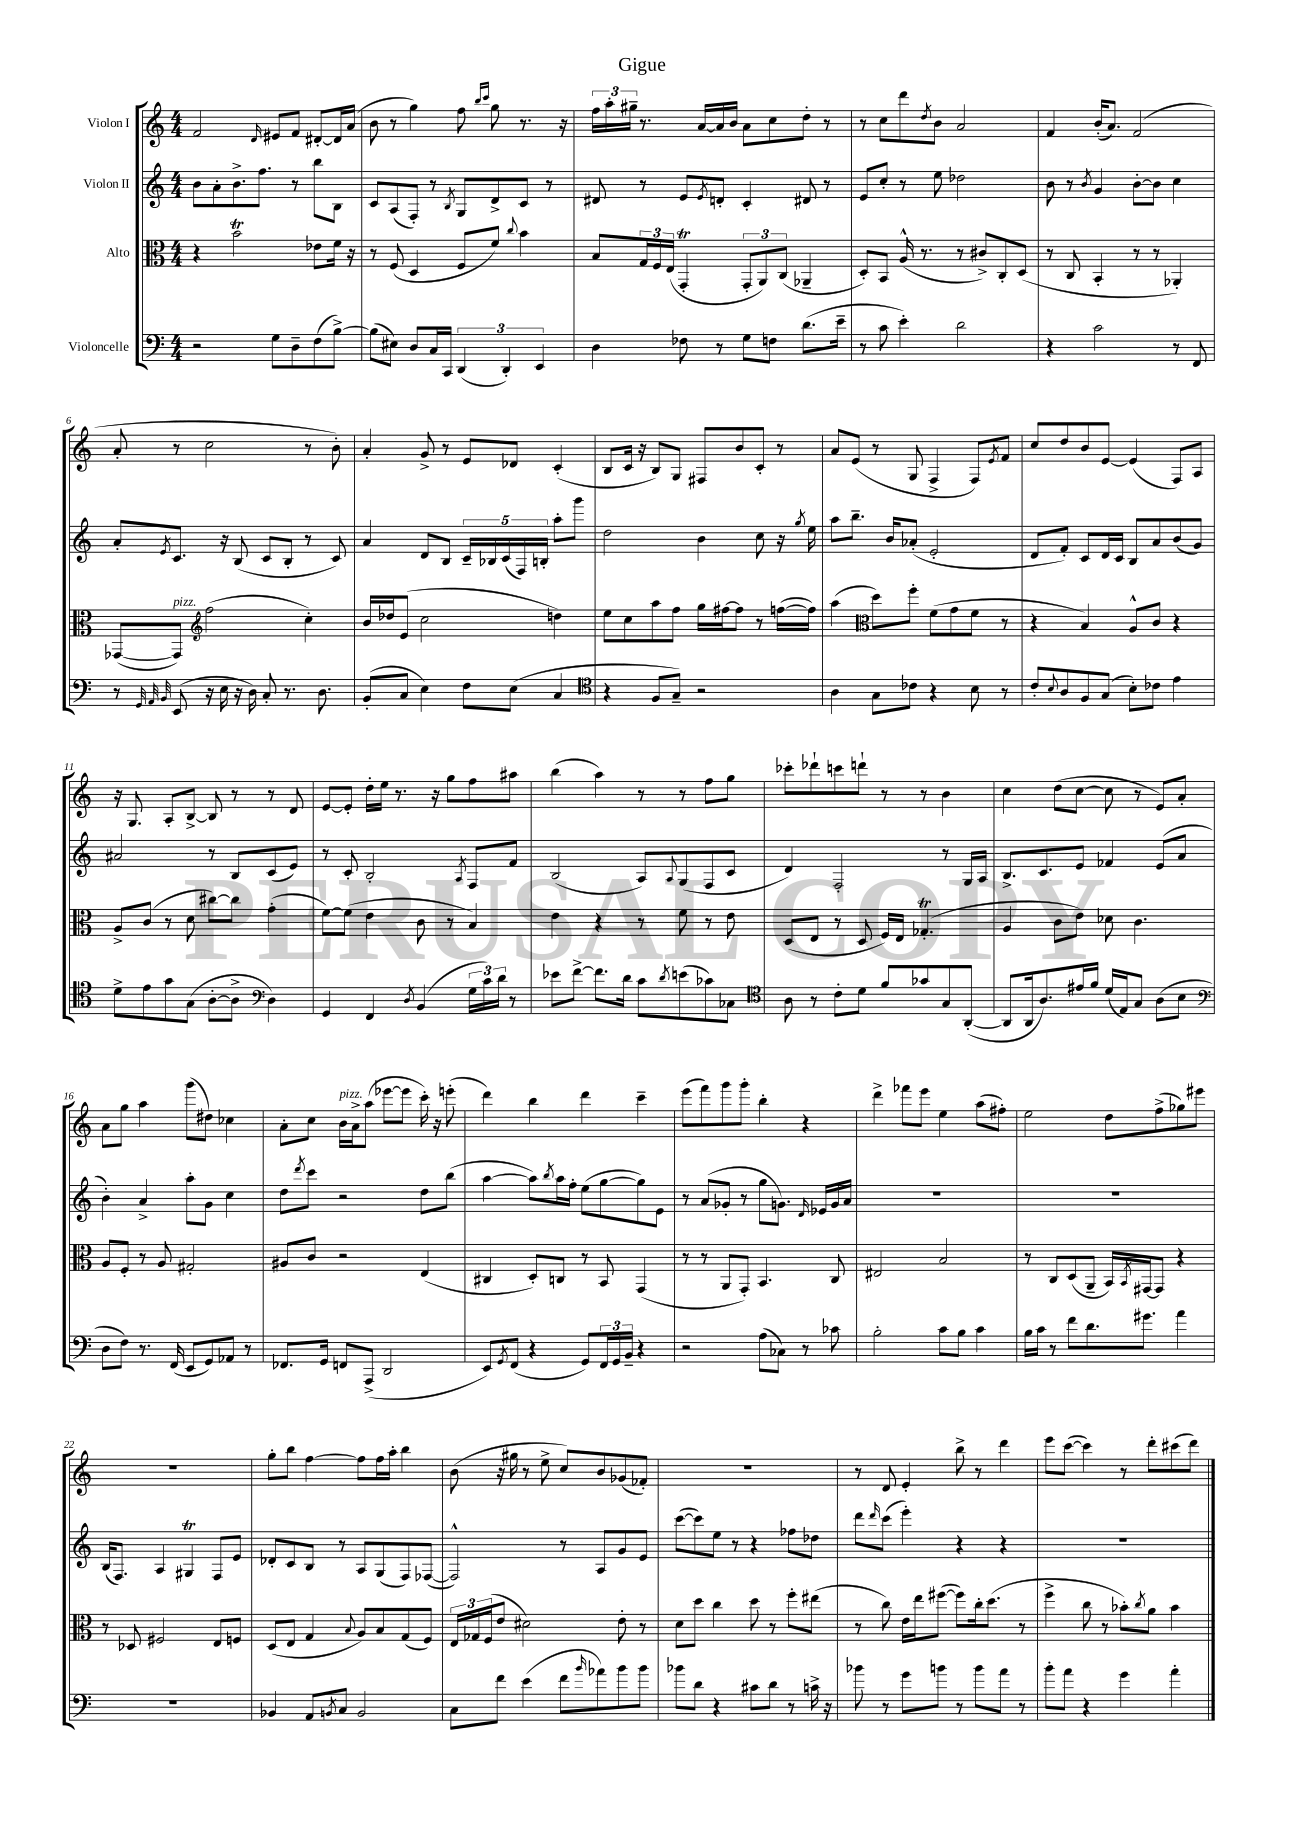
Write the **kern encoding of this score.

**kern	**kern	**kern	**kern
*part4	*part3	*part2	*part1
*staff4	*staff3	*staff2	*staff1
*I"Violoncelle	*I"Alto	*I"Violon II	*I"Violon I
*clefF4	*clefC3	*clefG2	*clefG2
*k[]	*k[]	*k[]	*k[]
*M4/4	*M4/4	*M4/4	*M4/4
=1	=1	=1	=1
2r	4r	8b\L	2f/
.	.	8a'\	.
.	2bt\	8.b^\	.
.	.	8.ff\J	.
.	.	.	16qqd/
8G\L	.	.	8e#X/L
8D~\	.	8r	8f/J
(8F\	8e-X\L	8bb\L	[8d#X'/L
[8B^\J)	16f\Jk	8B\J	16d#/L]
.	16r	.	(16a/JJ
=2	=2	=2	=2
(8B\L]	8r	8c/L	8b\
8E#X\J)	(8F/	(8A/	8r
8D/L	4D/	8F'/J)	4gg\)
16C/L	.	8r	.
16CC/JJ	.	.	.
.	.	8qB/	.
(6DD/	8F/L	8G/L	8ff\
.	.	.	16qqbb/LL
.	.	.	16qqccc/JJ
.	8f/J)	8d^/	8gg\
6DD'/)	.	.	.
.	8qqcc/	.	.
.	4b\	8c/J	8.r
6EE/	.	.	.
.	.	8r	.
.	.	.	16r
=3	=3	=3	=3
4D\	8B/L	8d#X/	24ff\LL
.	.	.	24aa'\
.	.	.	24gg#X~\JJ
.	24G/L	8r	8.r
.	24F/	.	.
.	(24E/JJ	.	.
8F-X\	4GGT'/	8e/L	.
.	.	.	[16a/LL
.	.	8qe/	.
8r	.	8dn'/J	16a/]
.	.	.	16b/JJ
8G\L	12GG'/L	4c'/	8a\L
.	12AA/)	.	.
8Fn\J	.	.	8cc\
.	(12C/J	.	.
(8.d\L	4AA-X~/	8d#X/	8dd'\J
.	.	8r	8r
16e~\Jk	.	.	.
=4	=4	=4	=4
8r	8D'/L)	8e/L	8r
8c\	8BB/J	8cc'/J	8cc\L
4e'\)	(16A^^/	8r	8ddd\
.	8.r	.	.
.	.	.	8qdd/
.	.	8ee\	8b\J
2d\	8r	2dd-X\	2a/
.	8c#X^/L)	.	.
.	8C'/	.	.
.	(8D/J	.	.
=5	=5	=5	=5
4r	8r	8b\	4f/
.	8C/	8r	.
.	.	8qb/	.
2c\	4BB'/	4g/	(16b'/KL
.	.	.	8.a/J)
.	8r	[8b'\L	(2f/
.	8r	8b\J]	.
8r	4AA-X'/)	4cc\	.
8FF/	.	.	.
!!LO:LB:g=z
=6	=6	=6	=6
8r	([8GG-X/L	8a'/L	8a'/
32qqGG/	.	.	.
32qqAA/	.	.	.
32qqBB/	.	8qe/	.
!	!LO:TX:a:i:t=pizz.	!	!
(8EE/	8GG-/J])	8.c/J	8r
*	*clefG2	*	*
16r	(2ff\	.	2cc\
16E\	.	16r	.
16r	.	(8B/	.
16D\)	.	.	.
8C'/	.	8c/L	.
8.r	.	8B'/J	.
.	4cc'\)	8r	8r
8.D\	.	.	.
.	.	8c/)	8b'\)
=7	=7	=7	=7
(8BB'/L	16b/LL	4a/	4a'/
.	16dd-X/J	.	.
8C/J	(8e/J	.	.
4E\)	2cc\	8d/L	8g^/
.	.	8B/J	8r
8F\L	.	20c~/LL	8e/L
.	.	20B-X/	.
.	.	(20c/	.
(8E\J	.	.	8d-X/J
.	.	20F/)	.
.	.	20Bn'/JJ	.
4C/	4ddn\)	8aa'\L	(4c'/
.	.	8ggg\J	.
=8	=8	=8	=8
*clefC4	*	*	*
4r	8ee\L	2dd\	8B/L
.	8cc\	.	16c/Jk
.	.	.	16r
8F/L	8aa\	.	8B/L)
8G~/J)	8ff\J	.	8G/J
2r	16gg\LL	4b\	8F#X/L
.	[16ff#X\J	.	.
.	8ff#\J]	.	8b/
.	8r	8cc\	8c'/J
.	([16ffn\LL	16r	8r
.	.	8qgg/	.
.	16ff\JJ])	16ee\	.
=9	=9	=9	=9
4A\	(4aa\	8aa\L	8a/L
.	.	8.bb~\J	(8e/J
*	*clefC3	*	*
8G\L	8dd\L)	.	8r
.	.	16b/KL	.
8c-X\J	8ff'\J	(8a-X'/J	8G/
4r	(8f\L	2e'/	4F^/
.	8g\	.	.
8B\	8f\J	.	8F/L)
.	.	.	8qe/
8r	8r	.	8f/J
=10	=10	=10	=10
8c'/L	4r	8d/L	8cc/L
8qqB/	.	.	.
8A/	.	8f'/J)	8dd/
8F/	4B/)	8c/L	8b/
(8G/J	.	16d/L	[8e/J
.	.	16c/JJ	.
8B'\L)	8A^^/L	8B/L	(4e/]
8c-X\J	8c/J	8a/	.
4e\	4r	(8b/	8F/L)
.	.	8g/J)	8A/J
!!LO:LB:g=z
=11	=11	=11	=11
8d^\L	8A^/L	2a#X/	16r
.	.	.	8.G/
8e\	(8c/J	.	.
8g\	8r	.	8A'/L
(8G\J	8d\	.	[8B^/J
[8A'\L	[8cc#X\L)	8r	8B/]
8A^\J]	8cc#\J]	8B/L	8r
*clefF4	*	*	*
4D\)	(4g'\	(8c/	8r
.	.	8e/J)	8d/
=12	=12	=12	=12
4GG/	[8f\L)	8r	[8e/L
.	(8f\J]	8c'/	8e'/J]
4FF/	4e\	2B'/	16dd'\LL
.	.	.	16ee\JJ
.	.	.	8.r
8qD/	.	.	.
(4BB/	8c\	.	.
.	.	.	16r
.	8r	.	8gg\L
.	.	8qA/	.
24G\LL	4B/)	8F/L	8ff\
24c\)	.	.	.
24d\JJ	.	.	.
8r	.	8f/J	8aa#X\J
=13	=13	=13	=13
8e-X\L	4e\	(2B/	(4bb\
[8f^\J	.	.	.
8.f\L]	4r	.	4aa\)
16d\Jk	.	.	.
8c\L	8r	8A/L)	8r
8qd/	.	8qqA/	.
(8en\	8f\	(8G/	8r
8c-X\)	8r	8F/	8ff\L
8C-X\J	8e\	8c/J	8gg\J
=14	=14	=14	=14
*clefC4	*	*	*
8A\	(8D/L	4d/)	8ccc-X'\L
8r	8E/J	.	8ddd-X`\
8c'\L	8r	2F'/	8cccn\
8d\J	8D/	.	8dddn`\J
8f/L	16F/LL)	.	8r
.	16E/JJ	.	.
8g-X/	(4.G-XT'/	.	8r
8G/	.	8r	4b\
([8AA'/J	.	16G/LL	.
.	.	16A/JJ	.
=15	=15	=15	=15
8AA/L]	4A/	8.B^/L	4cc\
16AA/k	.	.	.
8.A/)	.	8.c/	.
.	8c\L	.	(8dd\L
16e#X/L	8e\J)	8e/J	[8cc\J
16f/JJ	.	.	.
(16d/LL	8d-X\	4f-X/	8cc\]
16E/J)	.	.	.
8G/J	4.c\	.	8r
(8A\L	.	(8e/L	8e/L)
8B\J	.	8a/J	8a'/J
!!LO:LB:g=z
=16	=16	=16	=16
*clefF4	*	*	*
8D\L	8A/L	4b'\)	8a\L
8F\J)	8F'/J	.	8gg\J
8.r	8r	4a^/	4aa\
.	8A/	.	.
(16FF/	.	.	.
8EE/L	2G#X'/	8aa'\L	(8ggg\L
8GG/)	.	8g\J	8dd#X\J)
8AA-X/J	.	4cc\	4cc-X\
8r	.	.	.
=17	=17	=17	=17
8.FF-X/L	8A#X/L	8dd\L	8a'\L
.	.	8qddd/	.
.	8c/J	8ccc\J	8cc\J
16GG/Jk	.	.	.
!	!	!	!LO:TX:a:i:t=pizz.
8FFn/L	2r	2r	16b\LL
.	.	.	16a^\J
(8AAA^/J	.	.	(8aa\J
2DD/	.	.	[8eee-X\L
.	.	.	8eee-\J]
.	(4E/	8dd\L	16ccc'\)
.	.	.	16r
.	.	(8bb\J	(8eeen'\
=18	=18	=18	=18
8EE/L)	4C#X/	[4aa\	4ddd\)
8qGG/	.	.	.
(8FF/J	.	.	.
4r	8D'/L)	8aa\L])	4bb\
.	.	8qbb/	.
.	8Cn/J	16aa\L	.
.	.	16ff'\JJ	.
8GG/L)	8r	(8ee\L	4ddd\
24FF/L	8BB/	[8gg\	.
24GG/	.	.	.
24BB~/JJ	.	.	.
4r	(4GG/	8gg\])	4ccc~\
.	.	8e\J	.
=19	=19	=19	=19
2r	8r	8r	(8eee\L
.	8r	(8a/L	8fff\)
.	8AA/L	8g-X'/J	8ggg\
.	8GG'/J)	8r	8ggg'\J
(8A\L	4.BB/	8gg\L	4bb'\
8C-X\J)	.	8.gn\J)	.
8r	.	.	4r
.	.	16qqd/	.
.	.	16e-X/LL	.
8c-X\	8C/	16g/	.
.	.	16a/JJ	.
=20	=20	=20	=20
2B'\	2E#X/	1r	4ddd^\
.	.	.	8fff-X\L
.	.	.	8eee\J
8c\L	2B/	.	4ee\
8B\J	.	.	.
4c\	.	.	(8aa\L
.	.	.	8ff#X'\J)
=21	=21	=21	=21
16B\LL	8r	1r	2ee\
16c\JJ	.	.	.
8r	8C/L	.	.
8f\L	(8D/	.	.
8.d\	8AA~/J	.	.
.	16BB/LL)	.	8dd\L
.	8qBB/	.	.
8.g#X\J	[16GG#X/J	.	.
.	8GG#/J]	.	(8ff^\
4a\	4r	.	8gg-X\)
.	.	.	8eee#X\J
!!LO:LB:g=z
=22	=22	=22	=22
1r	8r	(16B/KL	1r
.	.	8.F/J)	.
.	8D-X/	.	.
.	2F#X/	4A/	.
.	.	4G#Xt/	.
.	8E/L	8F/L	.
.	8Fn/J	8e/J	.
=23	=23	=23	=23
4BB-X/	(8D/L	8d-X'/L	8gg'\L
.	8E/J	8c/	8bb\J
8AA/L	4G/	8B/J	[4ff\
8qBBn/	.	.	.
8C/J	.	8r	.
.	8qqB/	.	.
2BB/	8A/L)	8A/L	8ff\L]
.	8B/	(8G/	16ff\L
.	.	.	16aa'\JJ
.	(8G/	8F/)	4bb\
.	8F/J)	([8F-X/J	.
=24	=24	=24	=24
8C\L	24E/LL	2F-^^/])	(8b\
.	24G-X/	.	.
.	(24F/J	.	.
8f\J	8e/J	.	16r
.	.	.	16gg#X\
(4e\	2d#X\)	.	8r
.	.	.	8ee^\
8f\L	.	8r	8cc/L)
16qqb/	.	.	.
8a-X\)	.	8A/L	8b/
8b\	8e'\	8g/	(8g-X/
8b\J	8r	8e/J	8f-X'/J)
=25	=25	=25	=25
8b-X\L	8d\L	([8ccc\L	1r
8d\J	8dd\J	8ccc\])	.
4r	4cc\	8ee\J	.
.	.	8r	.
8c#X\L	8dd\	4r	.
8d\J	8r	.	.
8r	8ff'\L	8ff-X\L	.
16cn^\	(8ee#X\J	8dd-X\J	.
16r	.	.	.
=26	=26	=26	=26
8b-X\	8r	8ddd\L	8r
.	.	16qqddd/	.
8r	8cc\)	(8ccc\J	8d/
8g\L	16e\LL	4eee'\)	4e'/
.	16ee\J	.	.
8bn\J	([8ff#X\J	.	.
8r	8ff#\L])	4r	8bb^\
8b\L	16cc'\k	.	8r
.	(8.dd\J	.	.
8a\J	.	4r	4ddd\
8r	8r	.	.
=27	=27	=27	=27
8b'\L	4ff^\	1r	8eee\L
8a\J	.	.	([8ccc\J
4r	8cc\	.	4ccc\])
.	8r	.	.
4g\	8b-X'\L)	.	8r
.	8qcc/	.	.
.	8a\J	.	8ddd'\L
4a'\	4b-\	.	(8ccc#X\
.	.	.	8ddd\J)
==	==	==	==
*-	*-	*-	*-
